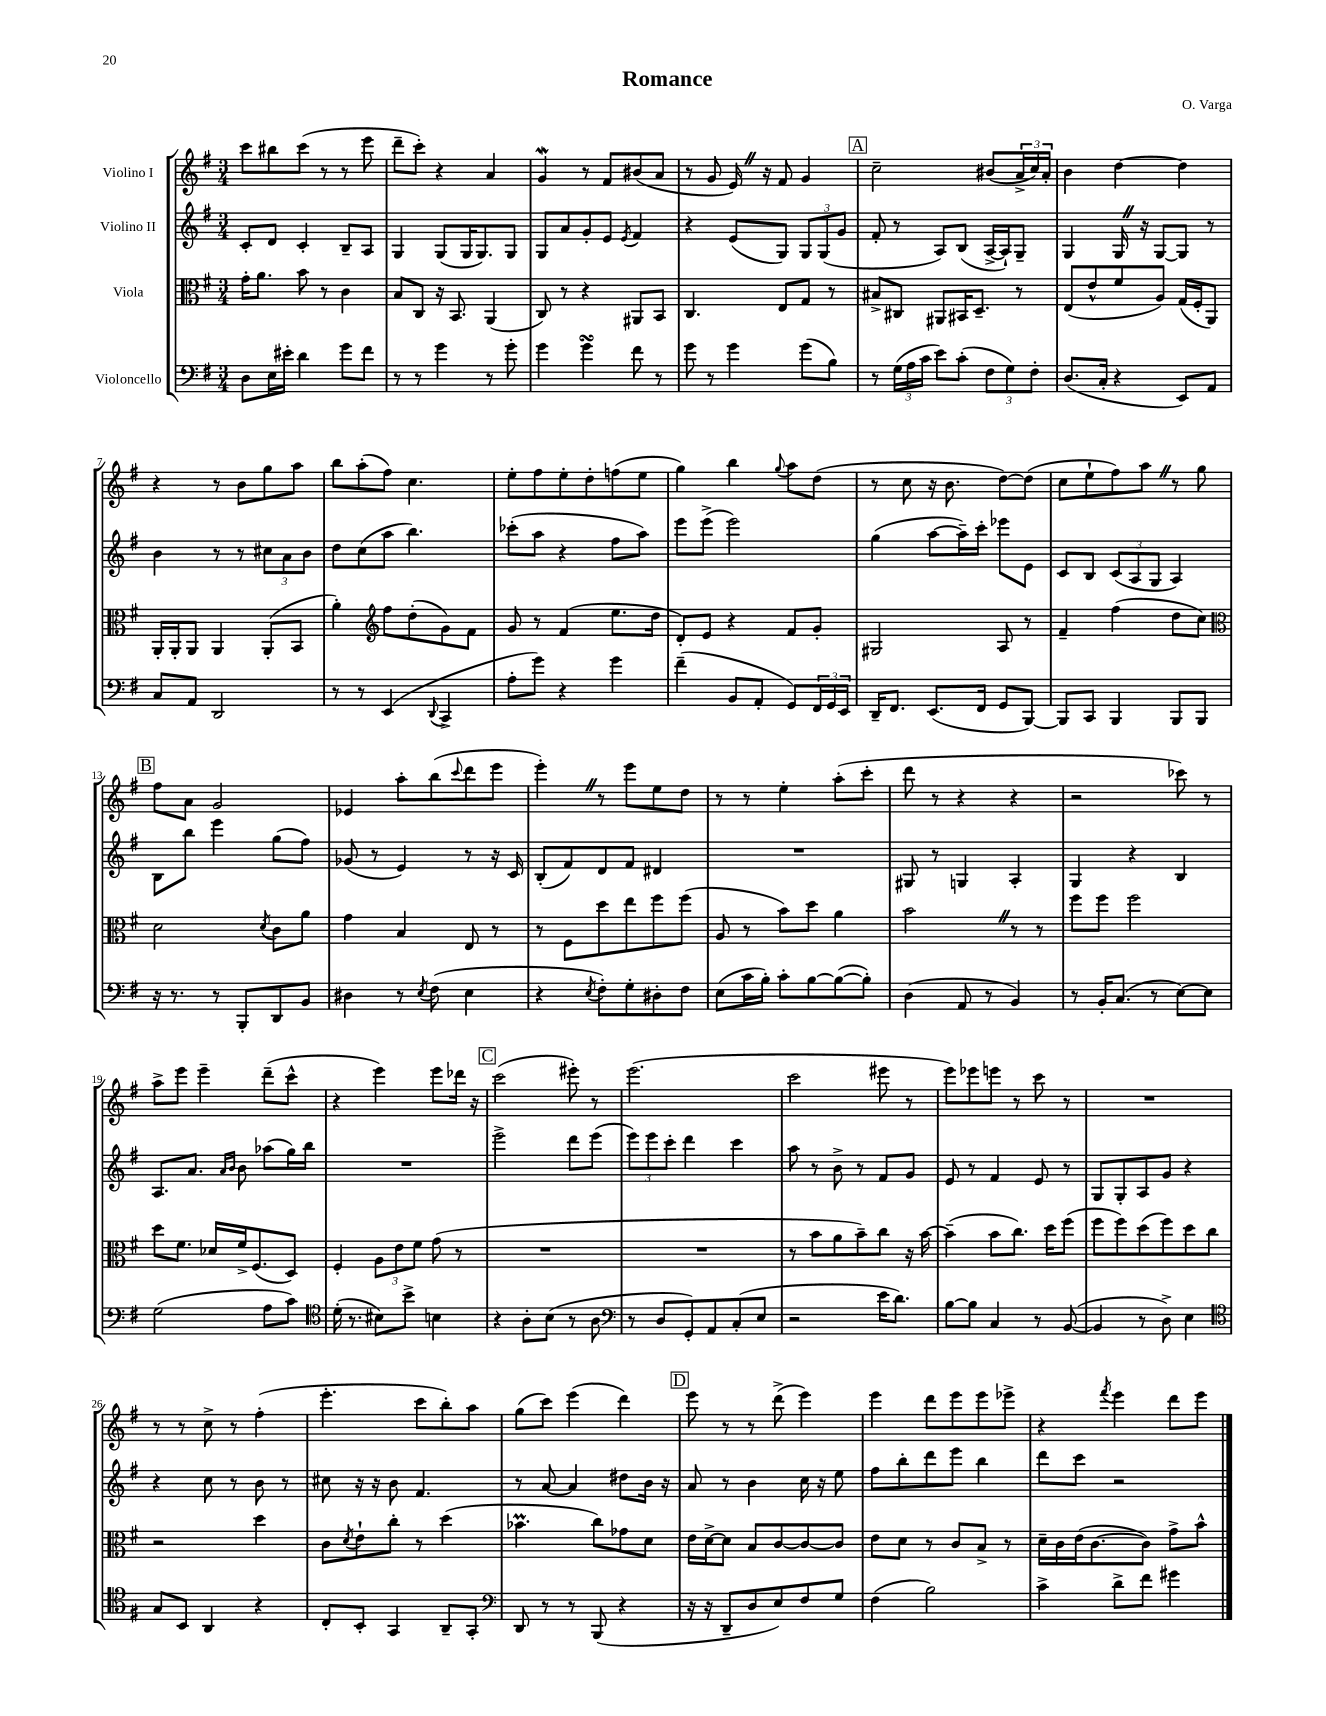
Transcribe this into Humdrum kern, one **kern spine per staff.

**kern	**kern	**kern	**kern
*staff4	*staff3	*staff2	*staff1
*clefF4	*clefC3	*clefG2	*clefG2
*k[f#]	*k[f#]	*k[f#]	*k[f#]
*M3/4	*M3/4	*M3/4	*M3/4
8D	16g'	8c'	8ccc
.	8.a	.	.
16E	.	8d	8bb#
16e#'	.	.	.
4d	8b	4c'	(8ccc
.	8r	.	8r
8g	4c	8B~	8r
8f#	.	8A	8eee
=	=	=	=
8r	8B	4G	8ddd~
8r	8C	.	8ccc')
4g	16r	(8G	4r
.	8.BB	.	.
.	.	16G	.
.	.	8.G)	.
8r	(4AA	.	4a
8g'	.	8G	.
=	=	=	=
4g	8C)	8G	4g
.	8r	8a	.
4g	4r	8g'	8r
.	.	8e	8f#
.	.	8qe	.
8f#	8AA#	4f#	(8b#
8r	8BB	.	8a
=	=	=	=
8g	4.C	4r	8r
8r	.	.	8g
4g	.	(8e	16e)
.	.	.	16r
.	8E	8G)	8f#
(8g	8G	12G	4g
.	.	(12G	.
8B)	8r	.	.
.	.	12g	.
=	=	=	=
8r	8B#^	8f#'	2cc~
(24G	8C#	8r	.
24A	.	.	.
24c	.	.	.
8e)	8AA#	8A)	.
(8c'	16BB#	(8B	.
.	8.D~	.	.
12F#	.	[16A^	(8b#
.	.	16A`])	.
12G)	.	.	.
.	8r	8G~	24a^
12F#'	.	.	24cc)
.	.	.	24a'
=	=	=	=
(8.D	(8E	4G	4b
.	8e^^	.	.
16C'	.	.	.
4r	8f#	16G	[4dd
.	.	16r	.
.	8A)	[8G	.
8EE)	(16G	8G]	4dd]
.	16F#'	.	.
8AA	8AA)	8r	.
=	=	=	=
8C	16AA'	4b	4r
.	16AA'	.	.
8AA	8AA	.	.
2DD	4AA	8r	8r
.	.	8r	8b
.	(8AA'	12cc#	8gg
.	.	12a	.
.	8BB	.	8aa
.	.	12b	.
=	=	=	=
8r	4a')	8dd	8bb
8r	.	(8cc	(8aa'
*	*clefG2	*	*
(4EE	8ff#	8aa	8ff#)
.	(8dd'	4.bb)	4.cc
8qqDD	.	.	.
4CC^	8g)	.	.
.	8f#	.	.
=	=	=	=
8A'	8g	(8ccc-'	8ee'
8g)	8r	8aa	8ff#
4r	(4f#	4r	8ee'
.	.	.	8dd'
4g	8.ee	8ff#	(8ff
.	.	8aa)	8ee
.	16dd	.	.
=	=	=	=
(4f#~	8d')	8eee	4gg)
.	8e	(8eee^	.
8BB	4r	2eee)	4bb
8AA'	.	.	.
.	.	.	8qqgg
8GG)	8f#	.	8aa
24FF#	8g'	.	(8dd
24GG	.	.	.
24EE	.	.	.
=	=	=	=
16DD~	2G#	(4gg	8r
8.FF#	.	.	.
.	.	.	8cc
(8.EE	.	[8aa	16r
.	.	.	8.b
.	.	16aa~])	.
16FF#	.	16ccc'	.
8GG	8A	8eee-	[8dd)
[8BBB)	8r	8e	(8dd]
=	=	=	=
8BBB]	4f#~	8c	8cc
8CC	.	8B	8ee`
4BBB	(4ff#	(12c	8ff#)
.	.	12A	.
.	.	.	8aa
.	.	12G	.
8BBB	8dd	4A)	8r
8BBB	8cc)	.	8gg
=	=	=	=
*	*clefC3	*	*
16r	2d	8B	8ff#
8.r	.	.	.
.	.	8bb	8a
8r	.	4eee	2g
8BBB'	.	.	.
.	8qd	.	.
8DD	8c	(8gg	.
8BB	8a	8ff#)	.
=	=	=	=
4D#	4g	(8g-	4e-
.	.	8r	.
8r	4B	4e)	8aa'
8qE	.	.	.
(8F#	.	.	(8bb
.	.	.	8qqccc
4E	8E	8r	8ddd
.	8r	16r	8eee
.	.	16c	.
=	=	=	=
4r	8r	(8B'	4eee')
.	8F#	8f#)	.
8qE	.	.	.
8F#')	8dd	8d	8r
8G'	8ee	8f#	8eee
8D#'	8ff#	4d#	8ee
8F#	(8ff#	.	8dd
=	=	=	=
(8E	8A	2.r	8r
16c	8r	.	8r
16B')	.	.	.
8c'	8b)	.	4ee'
[8B	8dd	.	.
(8B_	4a	.	(8aa'
8B'])	.	.	8ccc'
=	=	=	=
(4D	2b	8G#	8ddd
.	.	8r	8r
8AA	.	4G	4r
8r	.	.	.
4BB)	8r	4A'	4r
.	8r	.	.
=	=	=	=
8r	8ff#	4G	2r
16BB'	8ff#	.	.
(8.C	.	.	.
.	2ff#	4r	.
8r	.	.	.
[8E)	.	4B	8ccc-)
8E]	.	.	8r
=	=	=	=
(2G	8dd	8.A	8aa^
.	8.f#	.	8eee
.	.	8.a	.
.	.	.	4eee~
.	16d-	.	.
.	.	16qqa	.
.	.	16qqb	.
.	16f#^	8b	.
.	(8.F#	.	.
8A	.	(8aa-	(8ddd~
8c)	8D)	16gg)	8ccc^^
.	.	16bb	.
=	=	=	=
*clefC4	*	*	*
(16d'	4F#'	2.r	4r
8.r	.	.	.
8B#)	12A	.	4eee)
.	12e	.	.
8b^	.	.	.
.	12f#	.	.
4B	(8g	.	8eee
.	8r	.	16ddd-
.	.	.	16r
=	=	=	=
4r	2.r	2eee^	(2ccc
8A'	.	.	.
(8B	.	.	.
8r	.	8ddd	8eee#')
8A	.	(8eee	8r
=	=	=	=
*clefF4	*	*	*
8r	2.r	12eee)	(2.eee
.	.	12eee	.
8D	.	.	.
.	.	12ccc'	.
8GG')	.	4ddd	.
8AA	.	.	.
(8C'	.	4ccc	.
8E	.	.	.
=	=	=	=
2r	8r	8aa	2ccc
.	8b	8r	.
.	8a	8b^	.
.	8b~)	8r	.
16e	8cc	8f#	8eee#
8.d)	.	.	.
.	16r	8g	8r
.	[16b	.	.
=	=	=	=
[8B	(4b~]	8e	8eee)
8B]	.	8r	8eee-
4C	8b	4f#	8eee
.	8.cc)	.	8r
8r	.	8e	8ccc
.	16dd	.	.
([8BB	(8ff#	8r	8r
=	=	=	=
4BB]	8ff#	8G	2.r
.	8ff#)	8G'	.
8r	(8dd	8A	.
8D^)	8ff#)	8g	.
4E	8dd	4r	.
.	8cc	.	.
=	=	=	=
*clefC4	*	*	*
8G	2r	4r	8r
8BB	.	.	8r
4AA	.	8cc	8cc^
.	.	8r	8r
4r	4dd	8b	(4ff#'
.	.	8r	.
=	=	=	=
8C'	8c	8cc#	4.eee'
.	8qd	.	.
8BB'	8e`	16r	.
.	.	16r	.
4GG	8cc'	8b	.
.	8r	4.f#	8ccc
8AA~	(4dd	.	8bb')
8GG'	.	.	8aa
=	=	=	=
*clefF4	*	*	*
8DD	4.b-	8r	(8gg
8r	.	[8a	8ccc)
8r	.	4a]	(4eee
(8BBB	8cc)	.	.
4r	8g-	8dd#	4ddd)
.	8d	16b	.
.	.	16r	.
=	=	=	=
16r	16e	8a	8eee
16r	[16d^	.	.
8DD~	8d]	8r	8r
8D	8B	4b	8r
8E)	[8c	.	(8ddd^
8F#	8c_	16cc	4eee)
.	.	16r	.
8G	8c]	8ee	.
=	=	=	=
(4F#	8e	8ff#	4eee
.	8d	8bb'	.
2B)	8r	8ddd	8ddd
.	8c	8eee	8eee
.	8B^	4bb	8eee
.	8r	.	8eee-^
=	=	=	=
4c^	16d~	8ddd	4r
.	16c	.	.
.	(16e	8ccc	.
.	[8.c	.	.
.	.	.	8qfff#
8d^	.	2r	4eee
8f#	8c])	.	.
4g#	8g^	.	8ddd
.	8b^^	.	8eee
==	==	==	==
*-	*-	*-	*-
